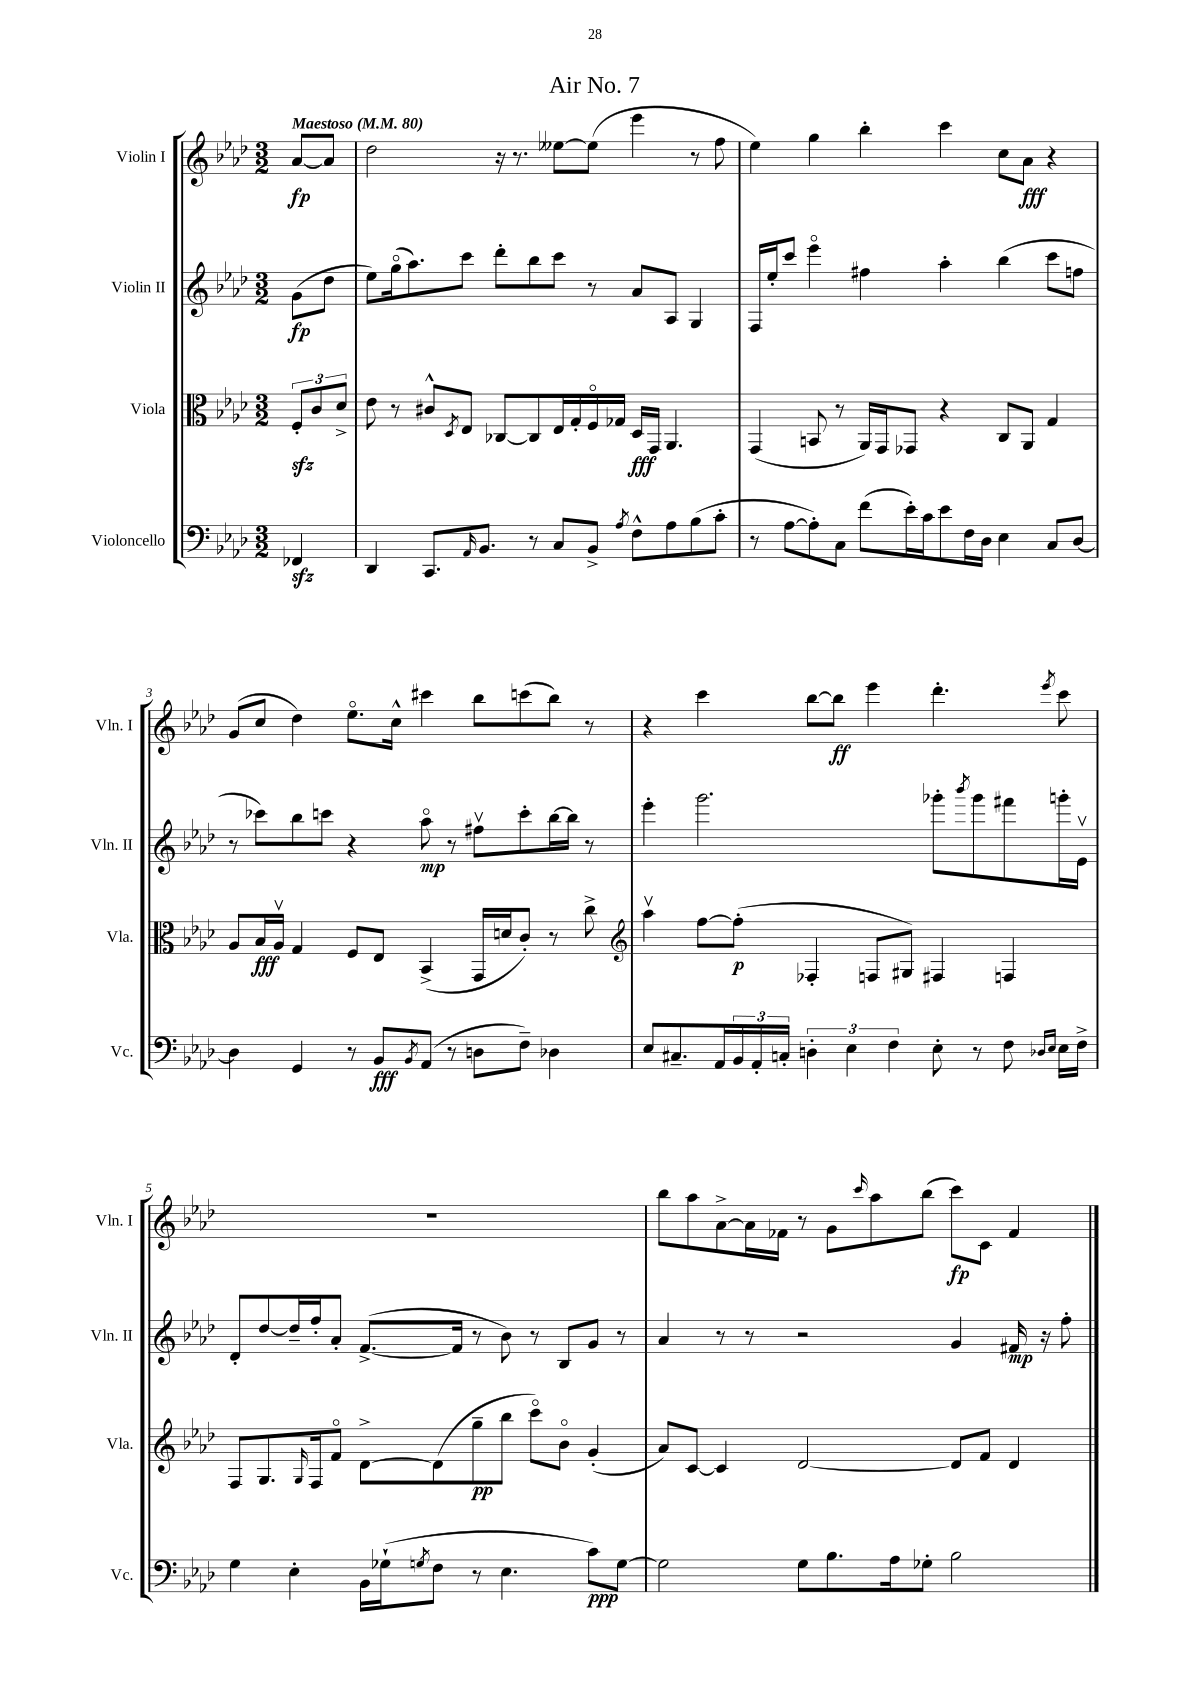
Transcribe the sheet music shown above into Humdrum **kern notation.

**kern	**kern	**kern	**kern
*staff4	*staff3	*staff2	*staff1
*clefF4	*clefC3	*clefG2	*clefG2
*k[b-e-a-d-]	*k[b-e-a-d-]	*k[b-e-a-d-]	*k[b-e-a-d-]
*M3/2	*M3/2	*M3/2	*M3/2
*MM80	*MM80	*MM80	*MM80
4FF-	12F'	(8g	[8a-
.	12c	.	.
.	.	8dd-	8a-]
.	12d-^	.	.
=	=	=	=
4DD-	8e-	8ee-)	2dd-
.	8r	(16ggo	.
.	.	8.aa-)	.
8.CC	8c#^^	.	.
.	8qD-	.	.
.	8E-	8ccc	.
16qqAA-	.	.	.
8.BB-	.	.	.
.	[8C-	8ddd-'	16r
.	.	.	8.r
8r	8C-]	8bb-	.
8C	16E-	8ccc	[8ee--
.	16G'	.	.
8BB-^	16Fo	8r	(8ee--]
.	16G-	.	.
8qA-	.	.	.
8F^^	16D-	8a-	4eee-
.	16GG	.	.
8A-	4.AA-	8A-	.
(8B-	.	4G	8r
8c'	.	.	8ff
=	=	=	=
8r	(4GG	16F	4ee-)
.	.	16ee-'	.
[8A-	.	8ccc	.
8A-'])	8BB	4eee-o	4gg
8C	8r	.	.
(8f	16AA-)	4ff#	4bb-'
.	16GG	.	.
16e-')	8GG-	.	.
16c	.	.	.
8e-	4r	4aa-'	4ccc
16F	.	.	.
16D-	.	.	.
4E-	8C	(4bb-	8cc
.	8AA-	.	8a-
8C	4G	8ccc	4r
[8D-	.	8ff	.
=	=	=	=
4D-]	8A-	8r	(8g
.	16B-	8ccc-)	8cc
.	16A-v	.	.
4GG	4G	8bb-	4dd-)
.	.	8ccc	.
8r	8F	4r	8.ee-o
8BB-	8E-	.	.
.	.	.	16cc^^
8qBB-	.	.	.
(8AA-	(4BB-^	8aa-o	4ccc#
8r	.	8r	.
8D	16GG	8ff#v	8bb-
.	16d	.	.
8F~)	8c')	8ccc'	(8ccc
4D-	8r	[16bb-	8bb-)
.	.	16bb-]	.
.	8cc^	8r	8r
=	=	=	=
*	*clefG2	*	*
8E-	4aa-v	4eee-'	4r
8.C#~	.	.	.
.	[8ff	2.ggg	4ccc
16AA-	.	.	.
24BB-	(8ff']	.	.
24AA-'	.	.	.
24C'	.	.	.
6D'	4F-'	.	[8bb-
.	.	.	8bb-]
6E-	.	.	.
.	8F	.	4eee-
6F	.	.	.
.	8G#)	.	.
8E-'	4F#	8ggg-'	4.ddd-'
.	.	8qbbb-	.
8r	.	8ggg-	.
8F	4F	8fff#	.
16qqD-	.	.	.
16qqE-	.	.	8qeee-
16E-	.	16ggg'	8ccc
16F^	.	16e-v	.
=	=	=	=
4G	8F	8d-'	1.r
.	8.G	[8dd-	.
4E-'	.	16dd-~]	.
.	16qqG	.	.
.	16F	16ff'	.
.	8fo	8a-'	.
16BB-	[8d-^	([8.f^	.
(16G-`	.	.	.
8qG	.	.	.
8F	(8d-]	.	.
.	.	16f]	.
8r	8gg~	8r	.
4.E-	8bb-	8b-)	.
.	8ccco)	8r	.
.	8b-o	8B-	.
8c)	(4g'	8g	.
[8G	.	8r	.
=	=	=	=
2G]	8a-)	4a-	8bb-
.	[8c	.	8aa-
.	4c]	8r	[8a-^
.	.	8r	16a-]
.	.	.	16f-
8G	[2d-	2r	8r
8.B-	.	.	8g
.	.	.	16qqccc
.	.	.	8aa-
16A-	.	.	.
8G-'	.	.	(8bb-
2B-	8d-]	4g	8ccc)
.	8f	.	8c
.	4d-	16f#	4f-
.	.	16r	.
.	.	8ff'	.
==	==	==	==
*-	*-	*-	*-
